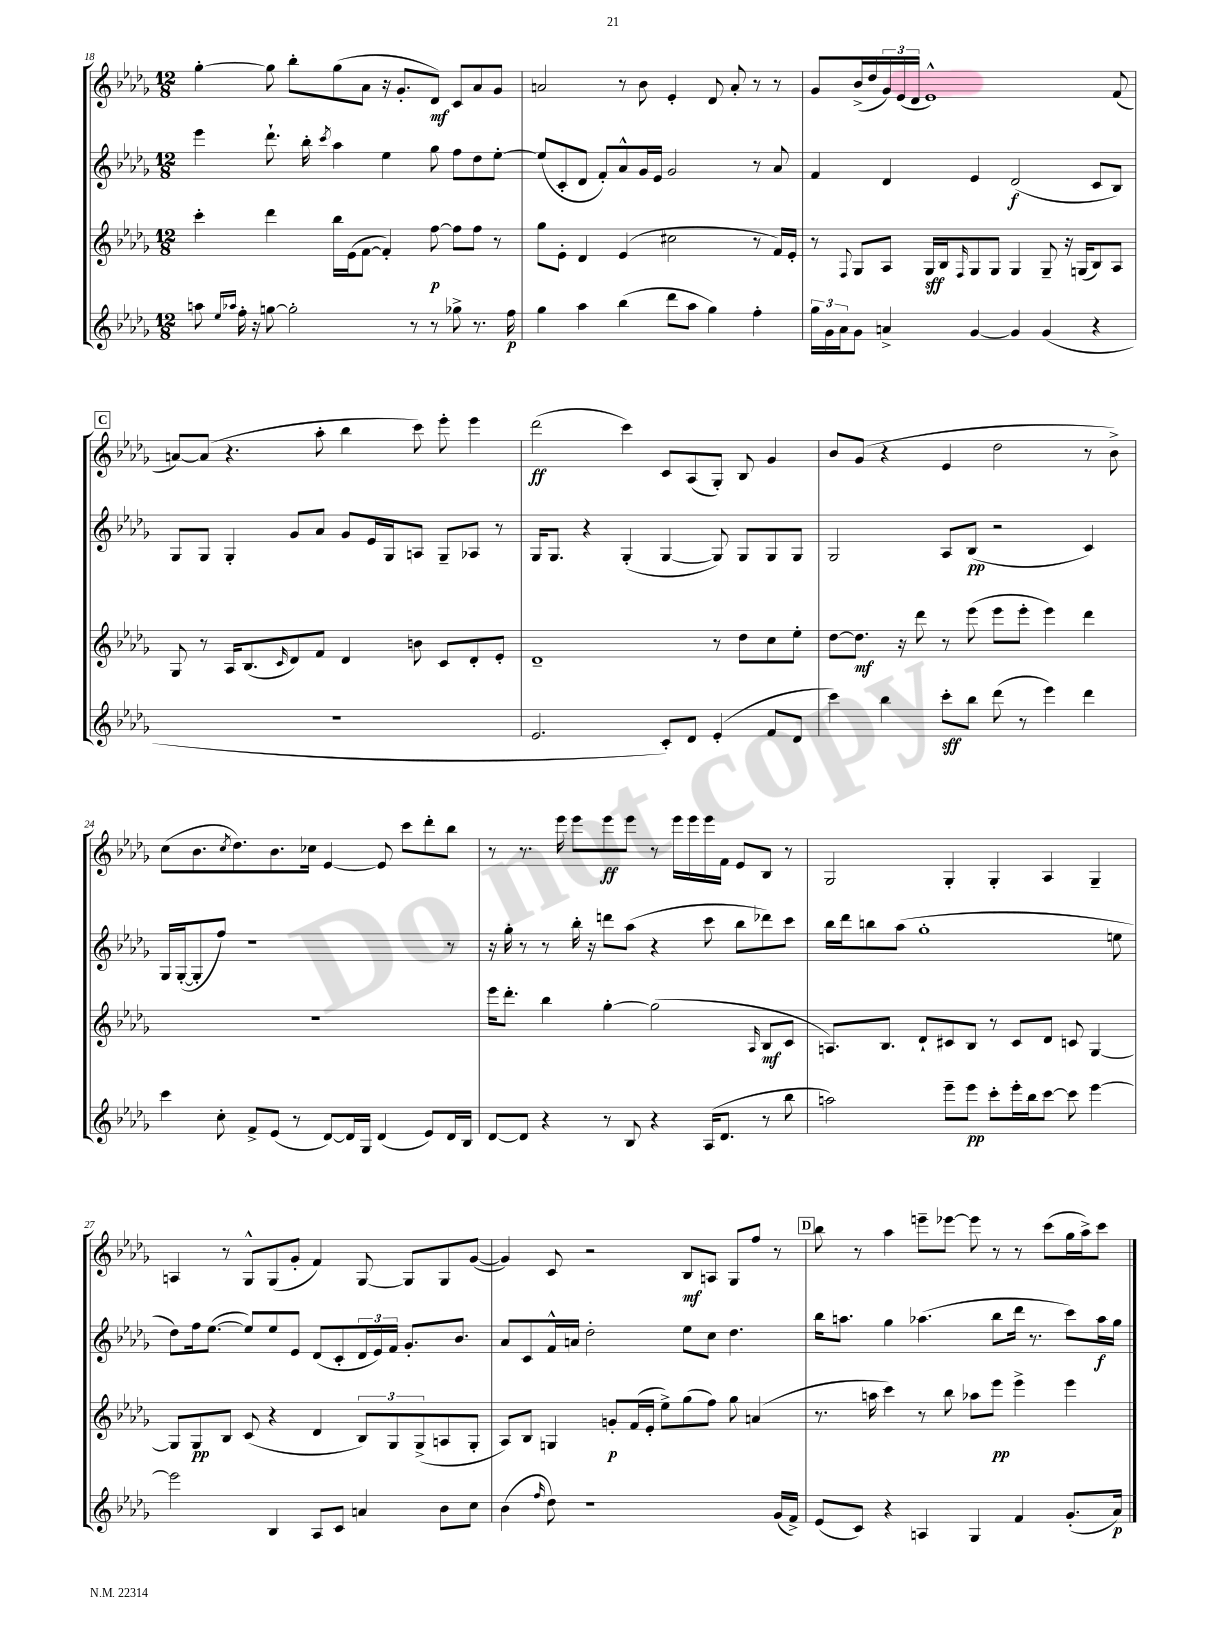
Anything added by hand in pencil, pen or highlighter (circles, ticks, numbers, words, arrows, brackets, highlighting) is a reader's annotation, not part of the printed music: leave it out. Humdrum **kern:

**kern	**dynam	**kern	**dynam	**kern	**dynam	**kern	**dynam
*part4	*part4	*part3	*part3	*part2	*part2	*part1	*part1
*staff4	*staff4	*staff3	*staff3	*staff2	*staff2	*staff1	*staff1
*clefG2	*	*clefG2	*	*clefG2	*	*clefG2	*
*k[b-e-a-d-g-]	*	*k[b-e-a-d-g-]	*	*k[b-e-a-d-g-]	*	*k[b-e-a-d-g-]	*
*M12/8	*	*M12/8	*	*M12/8	*	*M12/8	*
=18	=18	=18	=18	=18	=18	=18	=18
8aan\	.	4ccc'\	.	4eee-\	.	[4gg-'\	.
16qqee-/LL	.	.	.	.	.	.	.
16qqaa-X/JJ	.	.	.	.	.	.	.
16ff'\	.	.	.	.	.	.	.
16r	.	.	.	.	.	.	.
[8ggn\	.	4ddd-\	.	8.ddd-`\	.	8gg-\]	.
2gg'\]	.	.	.	.	.	8bb-'\L	.
.	.	.	.	16bb-'\	.	.	.
.	.	.	.	8qccc/	.	.	.
.	.	16bb-\LL	.	4aa-\	.	(8gg-\	.
.	.	(16e-\J	.	.	.	.	.
.	.	[8f\J	.	.	.	8a-\J	.
.	.	4f'/])	.	4ee-\	.	16r	.
.	.	.	.	.	.	8.g-'/L	.
8r	.	.	.	.	.	.	.
8r	.	[8ff\	p	8gg-\	.	8d-/J)	mf
8gg-X^\	.	8ff\L]	.	8ff\L	.	8c/L	.
8.r	.	8ff\J	.	8dd-\	.	8a-/	.
.	.	8r	.	[8ee-'\J	.	8g-/J	.
16ff\	p	.	.	.	.	.	.
=19	=19	=19	=19	=19	=19	=19	=19
4gg-\	.	8gg-\L	.	(8ee-/L]	.	2an/	.
.	.	8e-'\J	.	8c'/	.	.	.
4aa-\	.	4d-/	.	8d-/J	.	.	.
.	.	.	.	8f'/L)	.	.	.
(4bb-\	.	(4e-/	.	8a-^^/	.	8r	.
.	.	.	.	16g-/L	.	8b-\	.
.	.	.	.	16e-/JJ	.	.	.
8ddd-\L	.	2cc#X\	.	2g-/	.	4e-'/	.
8aa-\J	.	.	.	.	.	.	.
4gg-\)	.	.	.	.	.	8d-/	.
.	.	.	.	.	.	8a'/	.
4ff'\	.	8r	.	8r	.	8r	.
.	.	16f/LL)	.	8a-/	.	8r	.
.	.	16e-'/JJ	.	.	.	.	.
=20	=20	=20	=20	=20	=20	=20	=20
24gg-\LL	.	8r	.	4f/	.	8g-/L	.
24g-\	.	.	.	.	.	.	.
24a-\J	.	.	.	.	.	.	.
.	.	8qqF/	.	.	.	.	.
8g-\J	.	8G-/L	.	.	.	(16b-^/L	.
.	.	.	.	.	.	16dd-/	.
4an^/	.	8A-/J	.	4d-/	.	24g-/)	.
.	.	.	.	.	.	(24e-/	.
.	.	.	.	.	.	24d-/JJ	.
.	.	16G-/LL	sff	.	.	1e-^^)	.
.	.	16B-/J	.	.	.	.	.
.	.	16qqF/	.	.	.	.	.
[4g-/	.	8G-/	.	4e-/	.	.	.
.	.	8G-/J	.	.	.	.	.
4g-/]	.	4G-/	.	(2d-/	f	.	.
(4g-/	.	8G-~/	.	.	.	.	.
.	.	16r	.	.	.	.	.
.	.	(16Gn/KL	.	.	.	.	.
4r	.	8B-/)	.	8c/L	.	.	.
.	.	8A-/J	.	8B-/J)	.	(8f/	.
!!LO:LB:g=z
!!LO:REH:place=s1:t=C
=21	=21	=21	=21	=21	=21	=21	=21
1.r	.	8G-/	.	8G-/L	.	[8an/L)	.
.	.	8r	.	8G-/J	.	(8a/J]	.
.	.	16A-/KL	.	4G-'/	.	4.r	.
.	.	(8.B-/	.	.	.	.	.
.	.	16qqc/	.	.	.	.	.
.	.	8d-/)	.	8g-/L	.	.	.
.	.	8f/J	.	8a-/J	.	8aa-'\	.
.	.	4d-/	.	8g-/L	.	4bb-\	.
.	.	.	.	16e-/L	.	.	.
.	.	.	.	16G-/J	.	.	.
.	.	8bn\	.	8An/J	.	8ccc\)	.
.	.	8c/L	.	8G-~/L	.	8eee-'\	.
.	.	8d-'/	.	8A-X/J	.	4eee-\	.
.	.	8e-'/J	.	8r	.	.	.
=22	=22	=22	=22	=22	=22	=22	=22
2.e-/	.	1d-~	.	16G-/KL	.	(2ddd-\	ff
.	.	.	.	8.G-/J	.	.	.
.	.	.	.	4r	.	.	.
.	.	.	.	(4G-'/	.	4ccc\)	.
8c'/L)	.	.	.	[4G-/	.	8c/L	.
8d-/J	.	.	.	.	.	(8A-/	.
(4e-'/	.	8r	.	8G-/])	.	8G-'/J)	.
.	.	8dd-\L	.	8G-/L	.	8B-/	.
8f/L	.	8cc\	.	8G-/	.	4g-/	.
8d-/J	.	8ee-'\J	.	8G-/J	.	.	.
=23	=23	=23	=23	=23	=23	=23	=23
4ccc\)	.	[8dd-\L	.	2G-/	.	8b-/L	.
.	.	8.dd-\J]	mf	.	.	(8g-/J	.
4bb-\	.	.	.	.	.	4r	.
.	.	16r	.	.	.	.	.
.	.	8ddd-\	.	.	.	.	.
8ccc'\L	sff	8r	.	8A-/L	.	4e-/	.
8bb-\J	.	(8eee-\	.	(8B-/J	pp	.	.
(8ddd-\	.	8eee-\L	.	2r	.	2dd-\	.
8r	.	8eee-'\J	.	.	.	.	.
4eee-\)	.	4eee-\)	.	.	.	.	.
4ddd-\	.	4ddd-\	.	4c/)	.	8r	.
.	.	.	.	.	.	8b-^\)	.
!!LO:LB:g=z
=24	=24	=24	=24	=24	=24	=24	=24
4ccc\	.	1.r	.	16G-/LL	.	(8cc\L	.
.	.	.	.	([16G-'/J	.	.	.
.	.	.	.	8G-'/]	.	8.b-\	.
8cc'\	.	.	.	8ff/J)	.	.	.
.	.	.	.	.	.	8qcc/	.
.	.	.	.	.	.	8.dd-\)	.
8f^/L	.	.	.	1r	.	.	.
(8e-/J	.	.	.	.	.	8.b-\	.
8r	.	.	.	.	.	.	.
.	.	.	.	.	.	16cc-X\Jk	.
[8d-/L)	.	.	.	.	.	[4e-/	.
16d-/L]	.	.	.	.	.	.	.
16G-/JJ	.	.	.	.	.	.	.
(4d-/	.	.	.	.	.	8e-/]	.
.	.	.	.	.	.	8ccc\L	.
8e-/L)	.	.	.	.	.	8ddd-'\	.
16d-/L	.	.	.	8r	.	8bb-\J	.
16B-/JJ	.	.	.	.	.	.	.
=25	=25	=25	=25	=25	=25	=25	=25
[8d-/L	.	16eee-\KL	.	16r	.	8r	.
.	.	8.ddd-'\J	.	16gg-'\	.	.	.
8d-/J]	.	.	.	8r	.	8.r	.
4r	.	4bb-\	.	8r	.	.	.
.	.	.	.	.	.	16eee-\	.
.	.	.	.	16bb-'\	.	8eee-\L	.
.	.	.	.	16r	.	.	.
8r	.	[4gg-'\	.	8dddn\L	.	8eee-\	ff
8B-/	.	.	.	(8aa-\J	.	8eee-\J	.
4r	.	(2gg-\]	.	4r	.	8r	.
.	.	.	.	.	.	16eee-\LL	.
.	.	.	.	.	.	16eee-\	.
(16A-/KL	.	.	.	8ccc\	.	16eee-\	.
8.d-/J	.	.	.	.	.	16f\JJ	.
.	.	.	.	8bb-\L	.	8e-/L	.
.	.	16qqA-/	.	.	.	.	.
8r	.	8B-/L	mf	8ddd-X\)	.	8B-/J	.
8bb-\	.	8c/J	.	8ccc\J	.	8r	.
=26	=26	=26	=26	=26	=26	=26	=26
2aan\)	.	8.An/L)	.	16bb-\LL	.	2G-/	.
.	.	.	.	16ddd-\J	.	.	.
.	.	.	.	8bbn\	.	.	.
.	.	8.B-/J	.	.	.	.	.
.	.	.	.	(8aa-\J	.	.	.
.	.	8d-`/L	.	1gg-'	.	.	.
8eee-~\L	.	8c#X/	.	.	.	4G-'/	.
8eee-\J	pp	8B-/J	.	.	.	.	.
8ccc'\L	.	8r	.	.	.	4G-'/	.
16eee-'\L	.	8c#/L	.	.	.	.	.
16bb-\J	.	.	.	.	.	.	.
[8ccc\J	.	8d-/J	.	.	.	4A-/	.
8ccc\]	.	8cn/	.	.	.	.	.
[4eee-\	.	[4G-/	.	.	.	4G-~/	.
.	.	.	.	8een\	.	.	.
!!LO:LB:g=z
=27	=27	=27	=27	=27	=27	=27	=27
2eee-\]	.	8G-/L]	.	8dd-\L)	.	4An/	.
.	.	8G-/	pp	16ff\k	.	.	.
.	.	.	.	([8.ee-\J	.	.	.
.	.	8B-/J	.	.	.	8r	.
.	.	(8c/	.	8ee-/L])	.	8G-^^/L	.
4B-/	.	4r	.	8ee-/	.	(8G-/	.
.	.	.	.	8e-/J	.	8g-'/J	.
8A-/L	.	4d-/	.	(8d-/L	.	4f/)	.
8c/J	.	.	.	8c'/	.	.	.
4an/	.	12B-/L)	.	24d-/L	.	[8G-/	.
.	.	.	.	24e-/)	.	.	.
.	.	12G-/	.	24f/JJ	.	.	.
.	.	.	.	8.g-'/L	.	8G-/L]	.
.	.	(12G-^/	.	.	.	.	.
8b-\L	.	8An/	.	.	.	8G-/	.
.	.	.	.	8.b-/J	.	.	.
8cc\J	.	8G-'/J	.	.	.	([8g-/J	.
=28	=28	=28	=28	=28	=28	=28	=28
(4b-\	.	8A-/L)	.	8a-/L	.	4g-/])	.
.	.	8B-/J	.	8c/	.	.	.
16qqff/	.	.	.	.	.	.	.
8dd-\)	.	4Gn/	.	16f^^/L	.	8c/	.
.	.	.	.	16an/JJ	.	.	.
1r	.	.	.	2dd-'\	.	2r	.
.	.	8gn'/L	p	.	.	.	.
.	.	(16f/L	.	.	.	.	.
.	.	16e-'/JJ	.	.	.	.	.
.	.	8ee-^\L)	.	.	.	.	.
.	.	(8gg-\	.	8ee-\L	.	8B-/L	mf
.	.	8ff\J)	.	8cc\J	.	8An/J	.
.	.	8gg-\	.	4.dd-\	.	8G-/L	.
.	.	(4an/	.	.	.	8ff/J	.
(16g-/LL	.	.	.	.	.	8r	.
16f^/JJ)	.	.	.	.	.	.	.
!!LO:REH:place=s1:t=D
=29	=29	=29	=29	=29	=29	=29	=29
(8e-/L	.	8.r	.	16bb-\KL	.	8bb-\	.
.	.	.	.	8.aan\J	.	.	.
8c/J)	.	.	.	.	.	8r	.
.	.	16aan\	.	.	.	.	.
4r	.	4ccc\)	.	4gg-\	.	4aa-\	.
4An/	.	8r	.	(4.aa-X\	.	8eeen~\L	.
.	.	8bb-\	.	.	.	[8eee-X\J	.
4G-/	.	8aa-X\L	.	.	.	8eee-\]	.
.	.	8eee-\J	pp	8bb-\L	.	8r	.
4f/	.	4eee-^\	.	16ddd-\Jk	.	8r	.
.	.	.	.	8.r	.	.	.
.	.	.	.	.	.	(8ccc\L	.
(8.g-'/L	.	4eee-\	.	8ccc\L)	.	16gg-\L	.
.	.	.	.	.	.	16aa-^\J)	.
.	.	.	.	16aa-\L	f	8ccc\J	.
16a-/Jk)	p	.	.	16gg-\JJ	.	.	.
==	==	==	==	==	==	==	==
*-	*-	*-	*-	*-	*-	*-	*-
